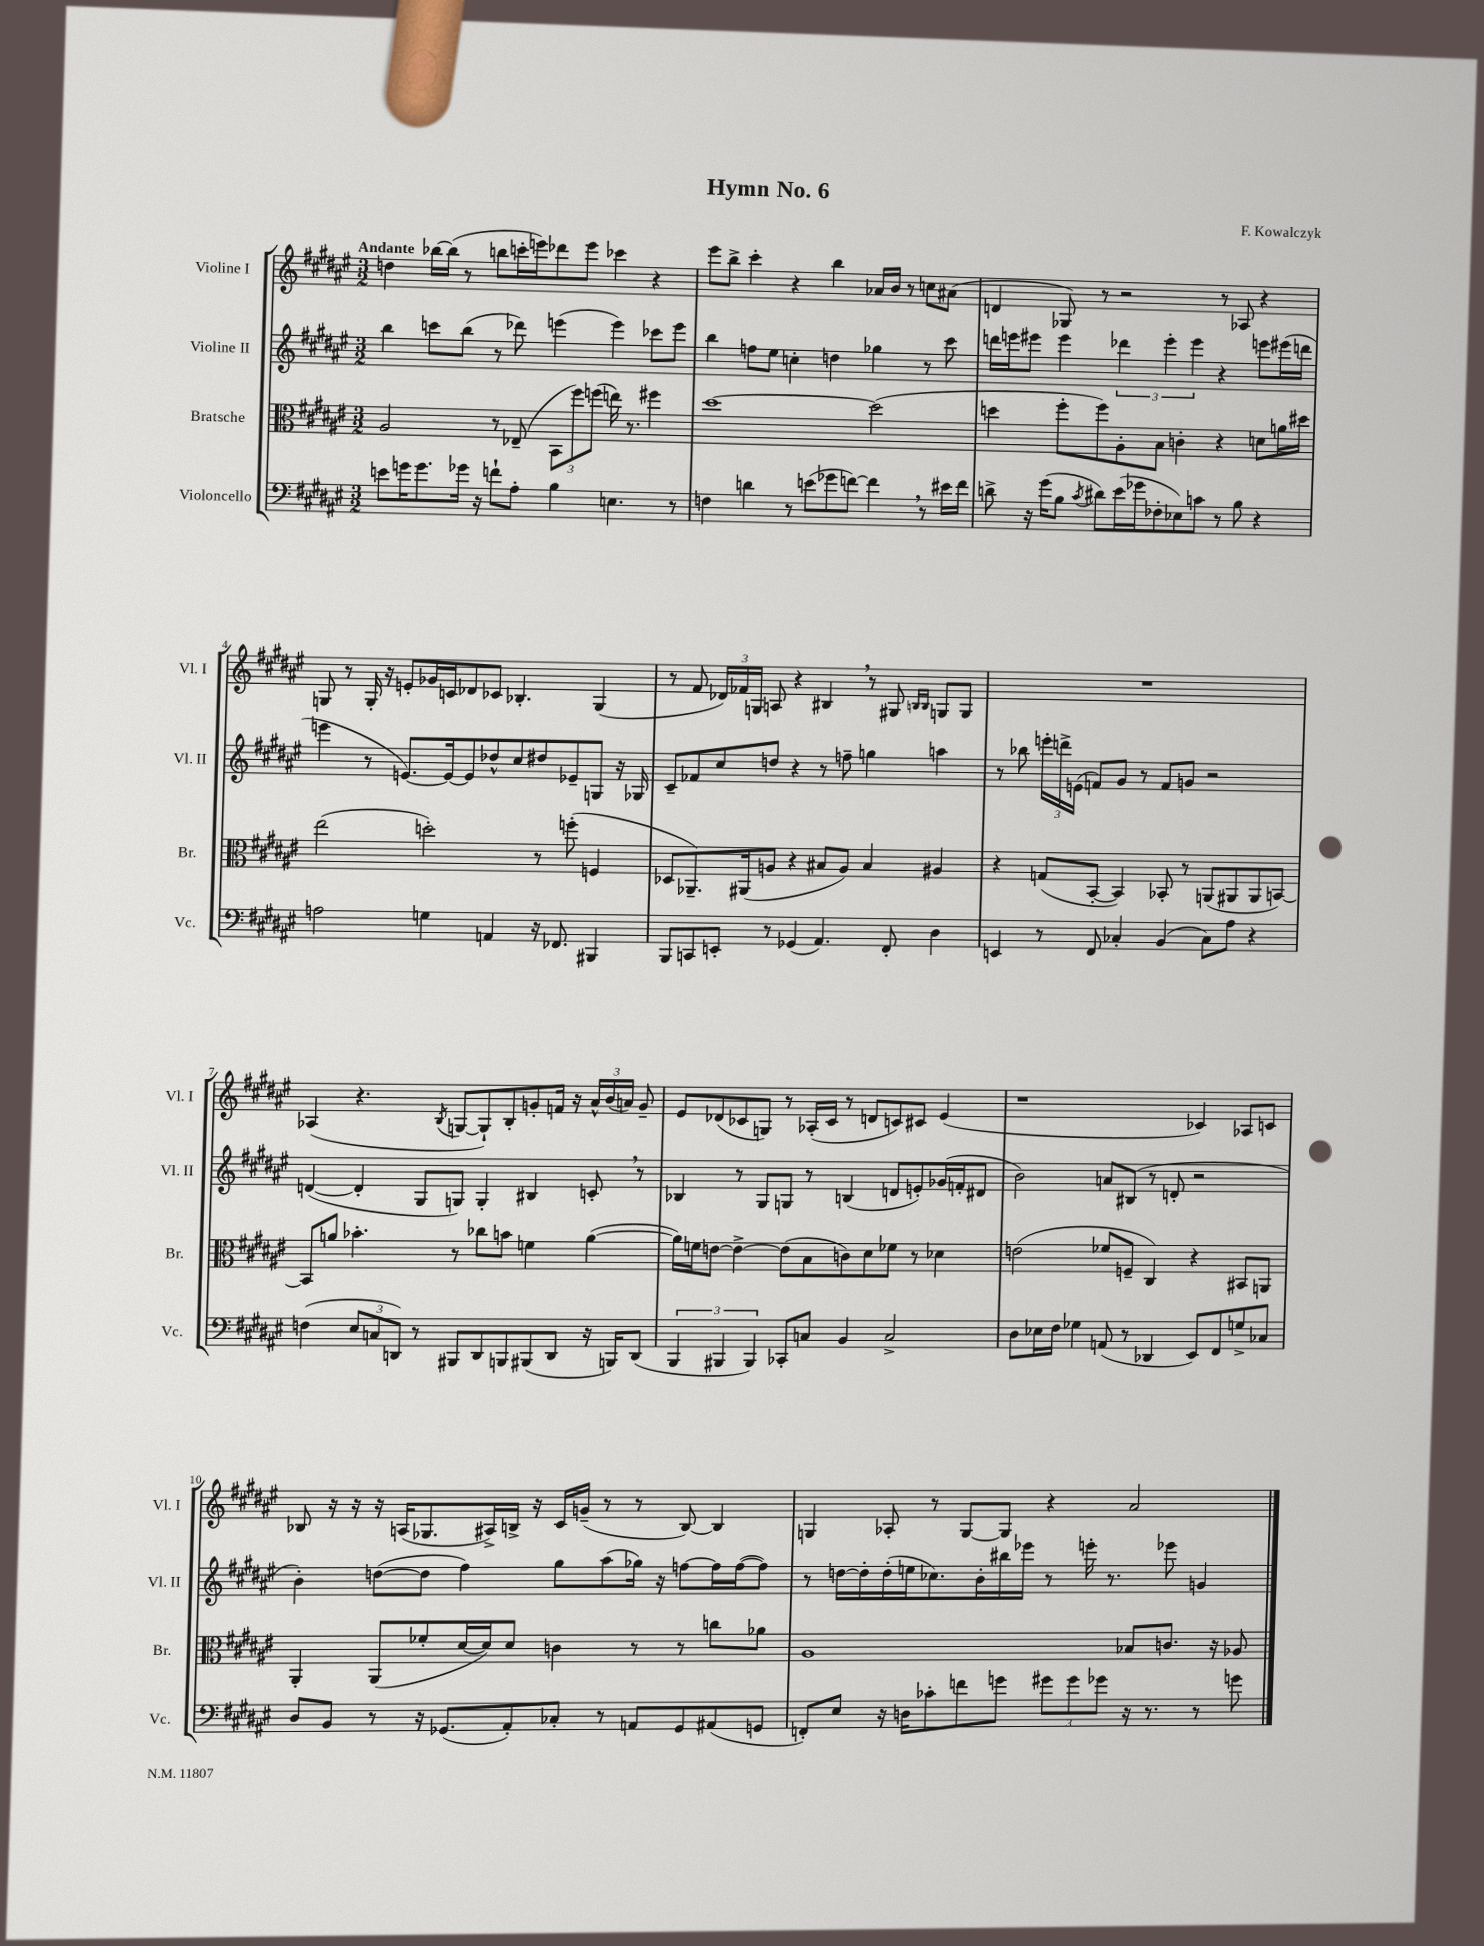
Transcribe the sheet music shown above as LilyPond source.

\header { title = "Hymn No. 6" composer = "F. Kowalczyk" }
<<
\new StaffGroup <<
\new Staff = "s0" \with { instrumentName = "Violine I" shortInstrumentName = "Vl. I" } {
    \clef treble \key fis \major \numericTimeSignature \time 3/2 \tempo "Andante"
    \autoBeamOff d''4 bes''16[~ bes''16]( r8 b''8[ c'''16-. e'''16) des'''8 e'''8] ces'''4 r4 |
    eis'''8[ b''8]-> cis'''4-. r4 b''4 aes'16[ b'16] r8 c''8[ ais'8]( |
    d'4 ges8) r8 r2 r8 aes8 r4 |
    g8 r8 g16-. r16 e'8[-. ges'16 c'16 des'8 ces'8] bes4.-. g4( |
    r8 fis'8 \tuplet 3/2 { des'16[) fes'16 g16] } a8 r4 bis4 \breathe r8 gis8 \grace { b16[ b16] } g8[ g8] |
    R1. |
    aes4( r4. \acciaccatura { b8 } g8[~ g8-!) b8-. g'8-. f'16] r16 \tuplet 3/2 { ais'16[-^ b'16( a'16]) } g'8-- |
    eis'8[ des'8( ces'8 g8]) r8 aes16[-.( ces'16] r8 d'8[ c'8) cis'8] eis'4( |
    r1 ces'4) aes8[ c'8] |
    bes8 r16 r16 r16 a16[( ges8. ais16->) b16]-> r16 cis'16[ g'16]--( r8 r8 b8~) b4 |
    g4 aes8-. r8 g8[~ g8] r4 ais'2 \bar "|." |
}
\new Staff = "s1" \with { instrumentName = "Violine II" shortInstrumentName = "Vl. II" } {
    \clef treble \key fis \major \numericTimeSignature \time 3/2
    \autoBeamOff b''4 c'''8[ b''8]( r8 des'''8) e'''4( e'''4) ces'''8[ e'''8] |
    b''4 f''8[ eis''8] c''4-. d''4 ges''4 r8 cis'''8 |
    d'''16[ e'''16 eis'''8] eis'''4 \tuplet 3/2 { des'''4 eis'''4-. eis'''4 } r4 e'''8[ eis'''16( d'''16] |
    e'''4 r8 e'8.[~) e'16~ e'8 des''8-^ cis''8 dis''8 ees'8-- g8] r16 ges16 |
    cis'8[-- fes'8 cis''8 d''8] r4 r8 f''8-- g''4 a''4 |
    r8 bes''8 \tuplet 3/2 { e'''16[-. d'''16-> e'16]( } f'8[) gis'8] r8 f'8[ g'8] r2 |
    d'4~( d'4-. gis8[ g8]) g4-. bis4 c'8-. \breathe r8 |
    bes4 r8 gis8[ g8] r8 b4( d'8[ e'8-.) ges'16( f'16-. dis'8] |
    b'2) a'8[ bis8]( r8 d'8-. r2 |
    b'4-.) d''8[~( d''8] fis''4) gis''8[ ais''8( ges''16]) r16 f''8[~ f''16 f''16~( f''8]) |
    r8 d''16[~ d''16-. d''16-.( e''16 ces''8.) b'16-. bis''16 ees'''16] r8 e'''16-. r8. ees'''8 g'4 \bar "|." |
}
\new Staff = "s2" \with { instrumentName = "Bratsche" shortInstrumentName = "Br." } {
    \clef alto \key fis \major \numericTimeSignature \time 3/2
    \autoBeamOff ais2 r8 ees8--( \tuplet 3/2 { b,8[ fis''8) f''8]( } e''16) r8. fis''4 |
    dis''1~ dis''2( |
    d''4 fis''8[-. fis''8) ais8-. b8] c'4-. r4 d'8[ a'16 dis''16] |
    eis''2( d''2-.) r8 f''8-.( f4 |
    des8[ aes,8.--) ais,16( a8] r4 bis8[ a8]) bis4 ais4 |
    r4 g8[( b,8]~-. b,4) bes,8-. r8 a,8[( ais,8 ais,8 b,8]~) |
    b,8[ a'8] bes'4.-. r8 ces''8[ b'8] f'4 a'4~( |
    a'16[) f'16 e'8]~ e'4~-> e'8[( b8 c'8) dis'8 fes'8] r8 des'4 |
    e'2( fes'8[ f8]-- cis4) r4 bis,8[ a,8] |
    ais,4-. ais,8[( fes'8-. dis'16~ dis'16) dis'8] c'4 r8 r8 c''8[ aes'8] |
    ais1 bes8[ c'8.] r16 aes8 \bar "|." |
}
\new Staff = "s3" \with { instrumentName = "Violoncello" shortInstrumentName = "Vc." } {
    \clef bass \key fis \major \numericTimeSignature \time 3/2
    \autoBeamOff e'8[ g'16 g'8. ges'16] r16 f'8[-! ais8]-. b4 e4. r8 |
    f4 d'4 r8 e'8[( ges'8 f'8]~) f'4 \breathe r8 eis'16[ f'16] |
    d'8-> r16 gis'16[( b8] \acciaccatura { cis'8 } dis'8[) eis'16( ges'16 fes8-. ees8) c'8] r8 b8 r4 |
    a2 g4 a,4 r16 fes,8. bis,,4 |
    b,,8[ c,8 e,8]-. r8 ges,4( ais,4.) fis,8-. dis4 |
    e,4 r8 fis,8 ces4-. b,4( ces8[) ais8] r4 |
    f4( \tuplet 3/2 { eis8[ c8 d,8]) } r8 bis,,8[ d,8 b,,8 bis,,8( d,8] r16 b,,16[) d,8]( |
    \tuplet 3/2 { b,,4 bis,,4 bis,,4) } ces,8[-. c8] b,4 c2-> |
    dis8[ ees16 fis16] ges4 a,8( r8 des,4 eis,8[) fis,8 g8-> ces8] |
    dis8[ b,8] r8 r16 ges,8.[( ais,8-.) ces8]-. r8 a,8[ ges,8 ais,8( g,8] |
    f,8[-.) eis8] r16 d16[ ces'8-. f'8 g'8] \tuplet 3/2 { gis'8[ gis'8 ges'8] } r16 r8. r8 g'8 \bar "|." |
}
>>
>>
